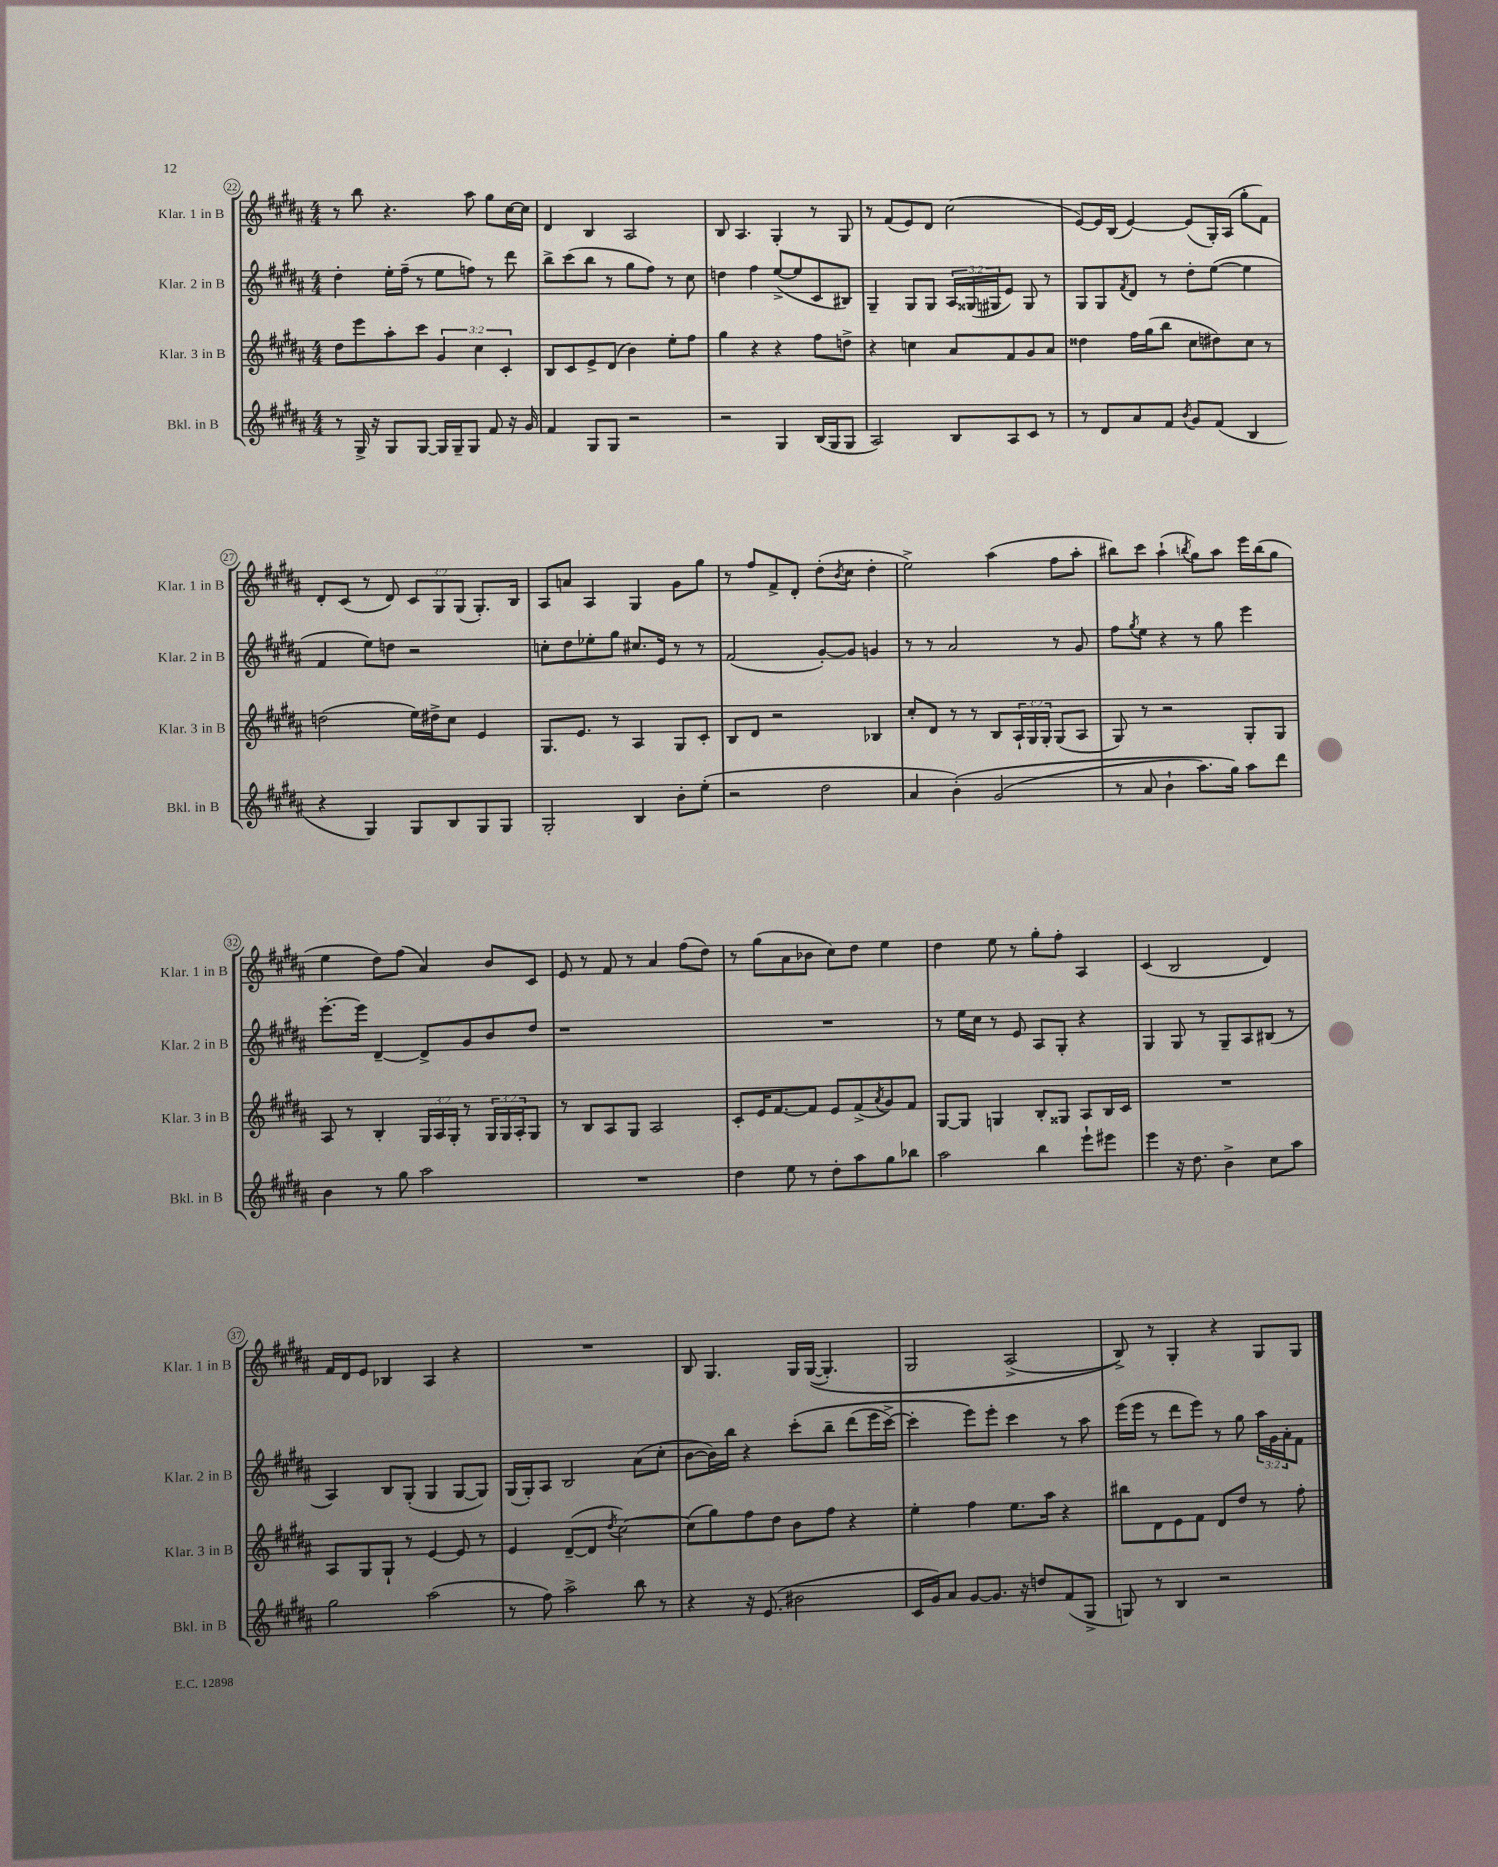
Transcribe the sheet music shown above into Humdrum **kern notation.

**kern	**kern	**kern	**kern
*part4	*part3	*part2	*part1
*staff4	*staff3	*staff2	*staff1
*I"Bkl. in B	*I"Klar. 3 in B	*I"Klar. 2 in B	*I"Klar. 1 in B
*I'Bkl. in B	*I'Klar. 3 in B	*I'Klar. 2 in B	*I'Klar. 1 in B
*clefG2	*clefG2	*clefG2	*clefG2
*k[f#c#g#d#a#]	*k[f#c#g#d#a#]	*k[f#c#g#d#a#]	*k[f#c#g#d#a#]
*M4/4	*M4/4	*M4/4	*M4/4
=22	=22	=22	=22
8r	8dd#\L	4dd#'\	8r
16G#^/	8eee\	.	8bb\
16r	.	.	.
8G#/L	8aa#'\	16ee'\LL	4.r
.	.	(16ff#~\JJ	.
[8G#/J	8ccc#\J	8r	.
16G#/LL]	6g#/	8ee\L	.
16G#~/J	.	.	.
8G#/J	.	8ffn\J)	8aa#\
.	6cc#\	.	.
8f#/	.	8r	8gg#\L
.	6c#'/	.	.
16r	.	8ddd#\	[16cc#\L
16g#/	.	.	16cc#\JJ]
=23	=23	=23	=23
4f#/	8B/L	8bb^\L	4d#/
.	8c#/	(8ccc#\	.
8G#/L	8e^/	8bb\J	4B/
8G#/J	(8d#/J	8r	.
2r	4b\)	8gg#\L	2A#/
.	.	8ff#\J)	.
.	8ee'\L	8r	.
.	8ff#\J	8cc#\	.
=24	=24	=24	=24
2r	4gg#\	4ddn\	8B/
.	.	.	4.A#/
.	4r	4ff#\	.
4G#/	4r	([8ee^/L	4G#'/
.	.	8ee/]	.
(16B/LL	8ff#\L	8c#/	8r
16G#/J	.	.	.
8G#/J	8ddn^\J	8B#X/J)	8G#/
=25	=25	=25	=25
2A#/)	4r	4G#~/	8r
.	.	.	(8f#/L
.	4ccn\	8G#/L	8e/)
.	.	8G#/J	8d#/J
8B/L	8a#/L	24A#/LL	(2cc#\
.	.	(24G##X/	.
.	.	24G#X/J	.
8A#/	8f#/	8e/J)	.
8c#/J	8g#/	8G#/	.
8r	8a#/J	8r	.
=26	=26	=26	=26
8r	4dd##X\	8G#/L	[8e/L)
8d#/L	.	8G#/	16e/L]
.	.	.	(16B/JJ
.	.	8qf#/	.
8a#/	16ff#\LL	8d#/J	[4e/)
.	(16gg#\J	.	.
8f#/J	8bb\J	8r	.
8qb/	.	.	.
8g#/L	8cc#\L	8dd#'\L	(8e/L]
(8f#/J	8dd#X\)	([8ee\J	16G#'/L)
.	.	.	(16A#/JJ
4B/	8cc#\J	4ee\]	8gg#'\L
.	8r	.	8f#\J)
!!LO:LB:g=z
=27	=27	=27	=27
4r	(2ddn\	4f#/	8d#'/L
.	.	.	(8c#/J
4G#/)	.	8ee\L)	8r
.	.	8ddn\J	8d#/)
8G#/L	16ee\LL)	2r	12c#/L
.	16dd#X^\J	.	.
.	.	.	12G#/
8B/	8cc#\J	.	.
.	.	.	(12G#/J
8G#/	4e/	.	8.G#'/L)
8G#/J	.	.	.
.	.	.	16B/Jk
=28	=28	=28	=28
2G#'/	8.G#/L	8ccn'\L	8A#/L
.	.	8dd#\	8an/J
.	8.e/J	.	.
.	.	8ee-X'\	4A#/
.	8r	8gg#\J	.
4B/	4A#/	8.cc#X/L	4G#/
.	.	16e/Jk	.
8b'\L	8G#/L	8r	8g#\L
(8ee'\J	8c#'/J	8r	8gg#\J
=29	=29	=29	=29
2r	8B/L	(2f#/	8r
.	8d#/J	.	8ff#/L
.	2r	.	8f#^/
.	.	.	8d#'/J
2dd#\	.	[8g#'/L)	(8dd#'\L
.	.	.	8qb/
.	.	8g#/J]	8cc#\J
.	4B-X/	4gn/	4dd#'\
=30	=30	=30	=30
4a#/	8cc#'/L	8r	2ee^\)
.	8d#/J	8r	.
(4b'\)	8r	2a#/	.
.	8r	.	.
(2g#/	8B/L	.	(4aa#\
.	24A#`/L	.	.
.	24G#/	.	.
.	24G#'/JJ	.	.
.	(8G#/L	8r	8ff#\L
.	8A#/J	8g#/	8aa#'\J
=31	=31	=31	=31
8r	8G#/)	8ff#\L	8bb#X\L)
.	.	8qgg#/	.
8a#/	8r	8ee\J	8ccc#\J
4b`\	2r	4r	(4aa#`\
.	.	.	8qbbn/
8.aa#\L)	.	8r	8gg#\L)
.	.	8gg#\	8aa#\J
16gg#\Jk)	.	.	.
8aa#\L	8G#'/L	4eee\	16eee\LL
.	.	.	(16bb\J
8ddd#\J	8G#/J	.	8gg#\J
!!LO:LB:g=z
=32	=32	=32	=32
4b\	8A#/	[8.eee'\L	4ee\
.	8r	.	.
.	.	16eee\Jk]	.
8r	4B'/	[4d#~/	8dd#\L)
8gg#\	.	.	(8ff#\J
2aa#\	24G#/LL	8d#^/L]	4a#/)
.	24A#/	.	.
.	24G#'/JJ	.	.
.	8r	8g#/	.
.	24G#/LL	8b/	8b/L
.	24G#/	.	.
.	24A#'/J	.	.
.	8G#/J	8dd#/J	8c#/J
=33	=33	=33	=33
1r	8r	1r	8e/
.	8B/L	.	8r
.	8A#/	.	8f#/
.	8G#/J	.	8r
.	2A#/	.	4a#/
.	.	.	(8ff#\L
.	.	.	8dd#\J)
=34	=34	=34	=34
4dd#\	8c#'/L	1r	8r
.	16e/K	.	(8gg#\L
.	[8.f#/	.	.
8ee\	.	.	8a#\
8r	8f#/J]	.	8b-X\J
8dd#'\L	8e/L	.	8cc#\L)
8aa#\	(8f#^/	.	8dd#\J
.	8qa#/	.	.
8gg#\	8g#/)	.	4ee\
8bb-X\J	8f#/J	.	.
=35	=35	=35	=35
2aa#\	[8G#/L	8r	4dd#\
.	8G#/J]	16ee\LL	.
.	.	16cc#\JJ	.
.	4Gn/	8r	8ee\
.	.	8e/	8r
4bb\	8B'/L	8A#/L	8gg#'\L
.	8G##X/J	8G#'/J	8ff#'\J
8eee`\L	8A#/L	4r	4A#/
8eee#X\J	16B/L	.	.
.	16c#/JJ	.	.
=36	=36	=36	=36
4eee\	1r	4G#/	(4c#/
16r	.	8G#/	2B/
8.dd#\	.	.	.
.	.	8r	.
4b^\	.	8G#~/L	.
.	.	8A#/	.
8cc#\L	.	(8B#X/J	4d#/)
8aa#\J	.	8r	.
!!LO:LB:g=z
=37	=37	=37	=37
2gg#\	8A#/L	4A#/)	16f#/LL
.	.	.	16d#/J
.	8G#/	.	8e/J
.	8G#`/J	8B/L	4B-X/
.	8r	(8G#'/J	.
(2aa#\	[4e/	4G#/	4A#/
.	8e/]	[8G#/L	4r
.	8r	8G#/J])	.
=38	=38	=38	=38
8r	4e/	(16G#/LL	1r
.	.	16G#'/J)	.
8ff#\)	.	8A#/J	.
2aa#^\	([8d#~/L	2B/	.
.	8d#/J]	.	.
.	8qdd#/	.	.
.	[2cc#\)	.	.
8bb\	.	(8a#\L	.
8r	.	8cc#'\J	.
=39	=39	=39	=39
4r	(8cc#\L]	[8b\L	8B/
.	8gg#\)	16b\L])	4.G#/
.	.	16bb\JJ	.
16r	8ff#\	4r	.
(8.e/	.	.	.
.	8dd#\J	.	.
2b#X\	8b\L	(8ccc#'\L	16G#/LL
.	.	.	(([16G#/JJ
.	8ff#\J	8bb~\J	4.G#'/])
.	4r	(8ddd#\L	.
.	.	16eee\L	.
.	.	[16ccc#^\JJ)	.
=40	=40	=40	=40
16c#/LL	4ee'\	4ccc#'\]	2G#/
16g#/J)	.	.	.
8a#/J	.	.	.
[8g#/L	4ff#\	8eee\L)	.
8.g#/J]	.	8eee'\J	.
.	8.ee\L	4ccc#\	(2A#^/
16r	.	.	.
8ddn/L	.	.	.
.	16aa#\Jk	.	.
(8f#/	4r	8r	.
8G#^/J	.	8aa#\	.
=41	=41	=41	=41
8Gn/)	8bb#X\L	(16eee\LL	8B^/))
.	.	16eee\JJ	.
8r	8d#\	8r	8r
4B/	8e\	8ddd#\L	4G#'/
.	8f#\J	8eee\J)	.
2r	8d#/L	8r	4r
.	8dd#/J	8gg#\	.
.	8r	24aa#\LL	8G#/L
.	.	24g#\	.
.	.	24a#'\J	.
.	8ff#'\	8f#\J	8G#/J
==	==	==	==
*-	*-	*-	*-
